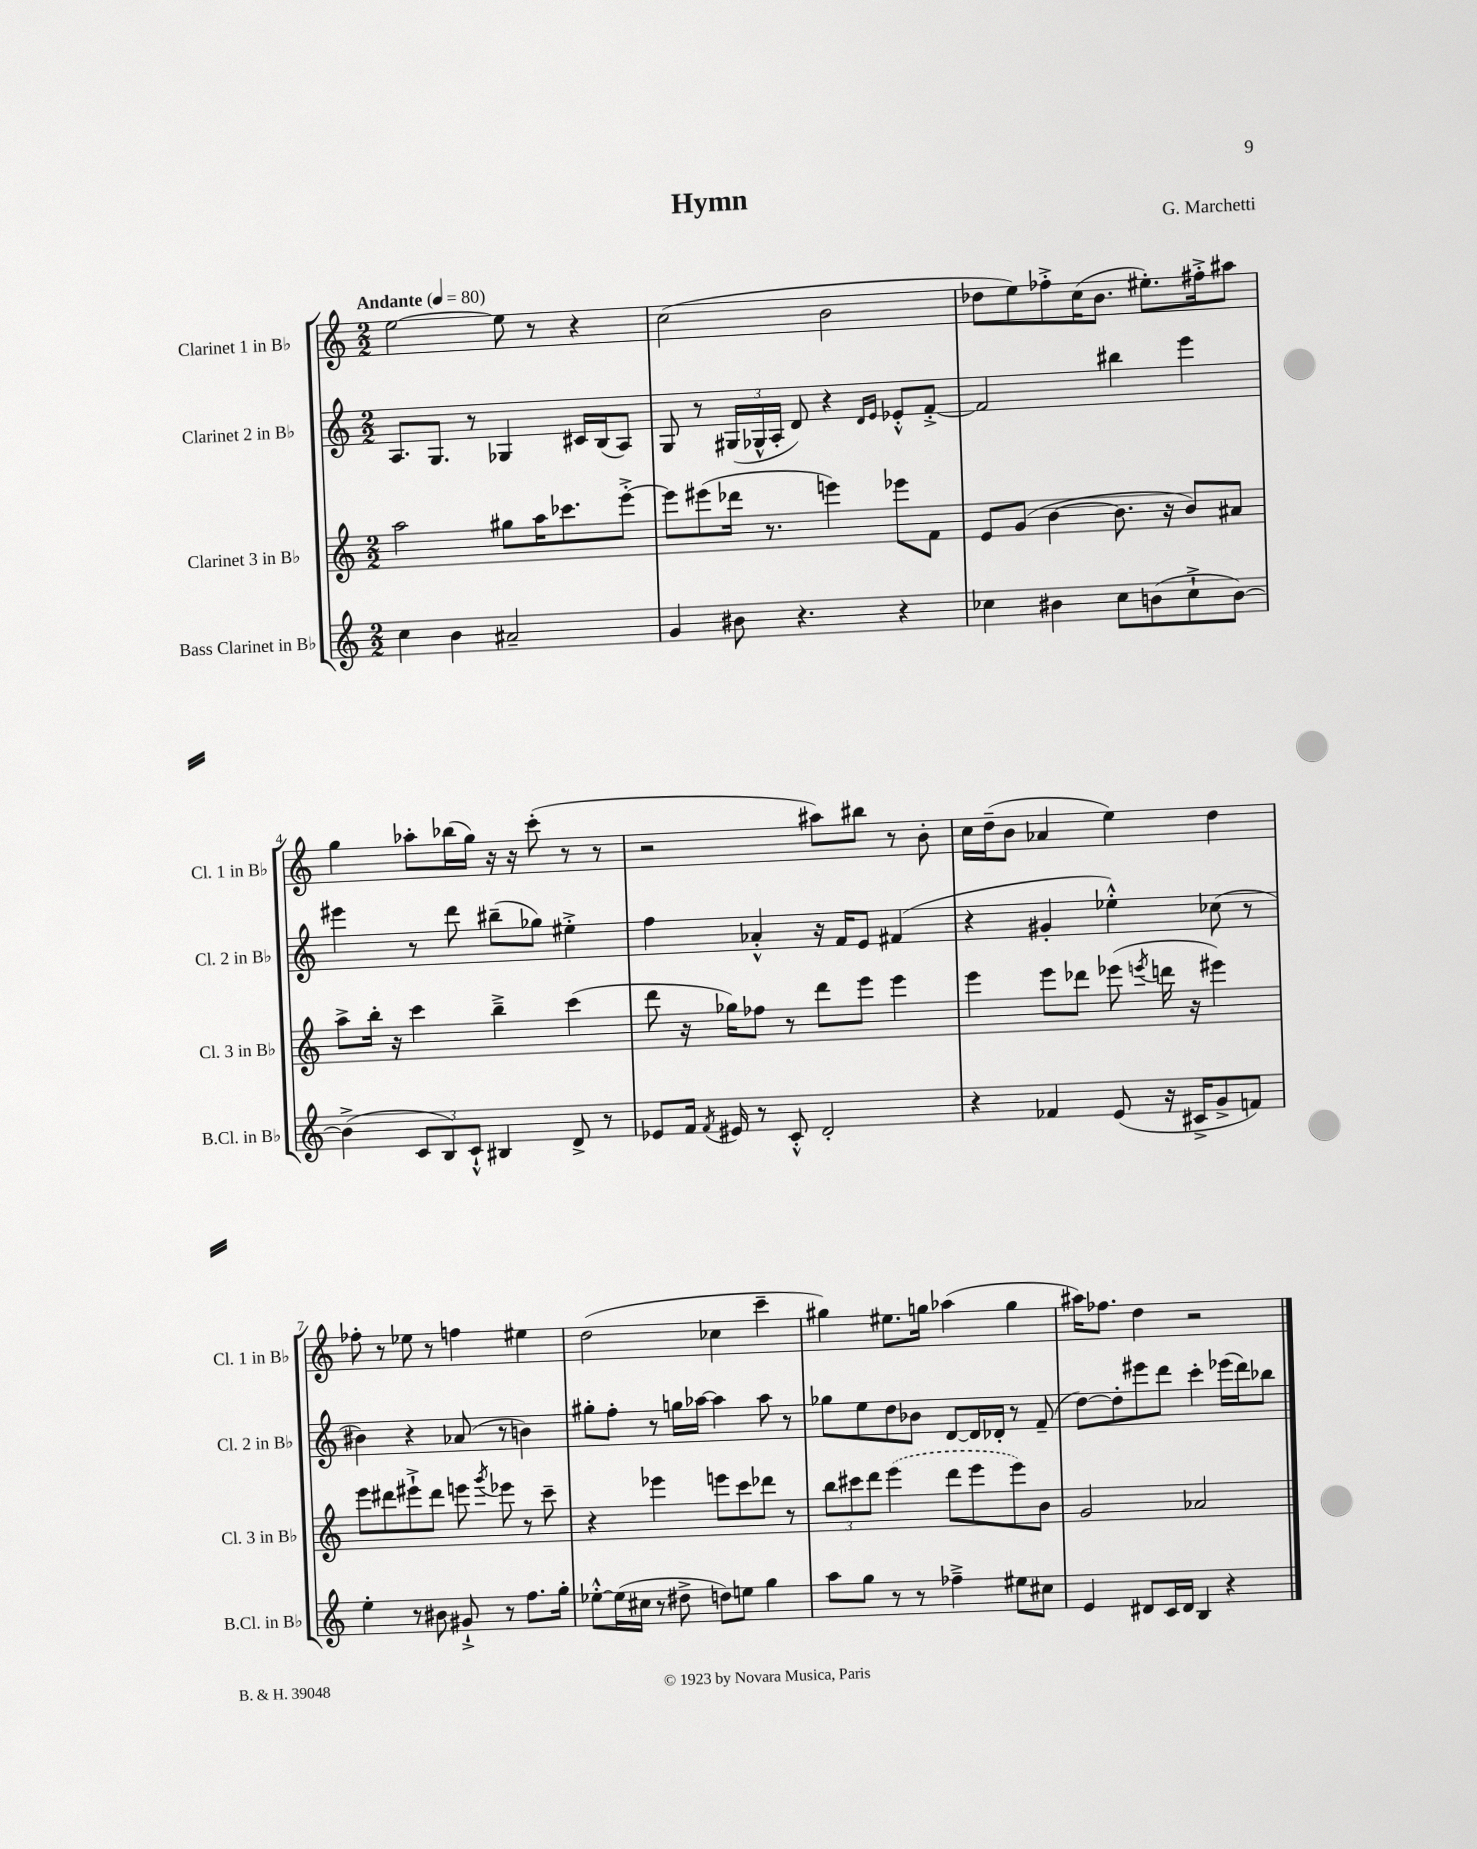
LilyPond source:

\header { title = "Hymn" composer = "G. Marchetti" }
<<
\new StaffGroup <<
\new Staff = "s0" \with { instrumentName = "Clarinet 1 in Bb" shortInstrumentName = "Cl. 1 in Bb" } {
    \clef treble \key c \major \numericTimeSignature \time 2/2 \tempo "Andante" 4 = 80
    \autoBeamOff e''2~ e''8 r8 r4 |
    c''2( b'2 |
    des''8[ e''8) fes''8-.-> c''16( b'8.] eis''8.[-.) fis''16-.-> ais''8] |
    g''4 aes''8[-. bes''16( g''16]) r16 r16 c'''8-.( r8 r8 |
    r2 ais''8[) bis''8] r8 b'8-. |
    c''16[ d''16--( b'8] aes'4 e''4) d''4 |
    fes''8-. r8 ees''8 r8 f''4 eis''4 |
    d''2( ces''4 c'''4-- |
    gis''4) eis''8.[ g''16] aes''4( g''4 |
    ais''16[) fes''8.] d''4 r2 \bar "|." |
}
\new Staff = "s1" \with { instrumentName = "Clarinet 2 in Bb" shortInstrumentName = "Cl. 2 in Bb" } {
    \clef treble \key c \major \numericTimeSignature \time 2/2
    \autoBeamOff a8.[ g8.] r8 ges4 cis'16[ b16( a8]) |
    g8 r8 \tuplet 3/2 { gis16[( ges16-^ a16]-. } d'8) r4 \grace { d'16[ e'16] } ees'8[-.-^ f'8]~-.-> |
    f'2 bis''4 e'''4 |
    eis'''4 r8 d'''8 bis''8[--( ges''8]) eis''4-.-> |
    f''4 aes'4-.-^ r16 f'16[ e'8] fis'4( |
    r4 gis'4-. ees''4-.-^) ces''8( r8 |
    bis'4) r4 aes'8( r8 b'4) |
    gis''8[-. f''8]-. r8 g''16[ aes''16]~ aes''4 aes''8 r8 |
    ges''8[ e''8 d''8 bes'8] d'8[~ d'16 des'16]-. r8 f'8--( |
    d''8[~) d''8-. eis'''8 d'''8] c'''4-. ees'''16[( d'''16) bes''8] \bar "|." |
}
\new Staff = "s2" \with { instrumentName = "Clarinet 3 in Bb" shortInstrumentName = "Cl. 3 in Bb" } {
    \clef treble \key c \major \numericTimeSignature \time 2/2
    \autoBeamOff a''2 gis''8[ a''16 ces'''8. e'''8]~-.-> |
    e'''8[ eis'''8( des'''16] r8. e'''4) ees'''8[ f'8] |
    e'8[ g'8]( b'4~ b'8. r16 b'8[) ais'8] |
    a''8[-> b''16]-. r16 c'''4 b''4---> c'''4( |
    d'''8 r16 ges''16[) fes''8] r8 d'''8[ e'''8] e'''4 |
    e'''4 e'''8[ des'''8] ees'''8( \acciaccatura { e'''8 } d'''16 r16 eis'''4) |
    e'''8[ dis'''8 eis'''8-!-> dis'''8] e'''8 \acciaccatura { g'''8 } ees'''8 r8 c'''8-- |
    r4 ees'''4 e'''8[ c'''8 des'''8] r8 |
    \tuplet 3/2 { b''8[ cis'''8 d'''8] } \once \slurDashed e'''4( d'''8[ e'''8 e'''8) b'8] |
    g'2 aes'2 \bar "|." |
}
\new Staff = "s3" \with { instrumentName = "Bass Clarinet in Bb" shortInstrumentName = "B.Cl. in Bb" } {
    \clef treble \key c \major \numericTimeSignature \time 2/2
    \autoBeamOff c''4 b'4 ais'2-- |
    g'4 bis'8 r4. r4 |
    ces''4 bis'4 ces''8[ b'8( ces''8-!-> b'8]~) |
    b'4->( \tuplet 3/2 { c'8[ b8) c'8]-!-^ } bis4 d'8-> r8 |
    ees'8[ f'16] \acciaccatura { f'8 } eis'16 r8 c'8-.-^ d'2-. |
    r4 fes'4 e'8( r16 cis'16[-> g'8-> f'8]) |
    e''4-. r8 bis'8 gis'8-!-> r8 f''8.[ g''16]-. |
    ees''8[~-.-^ ees''16( cis''16] r8 dis''8-> d''8[) e''8] g''4 |
    a''8[ g''8] r8 r8 fes''4---> eis''8[ cis''8] |
    e'4 dis'8[ c'16 dis'16] b4 r4 \bar "|." |
}
>>
>>
